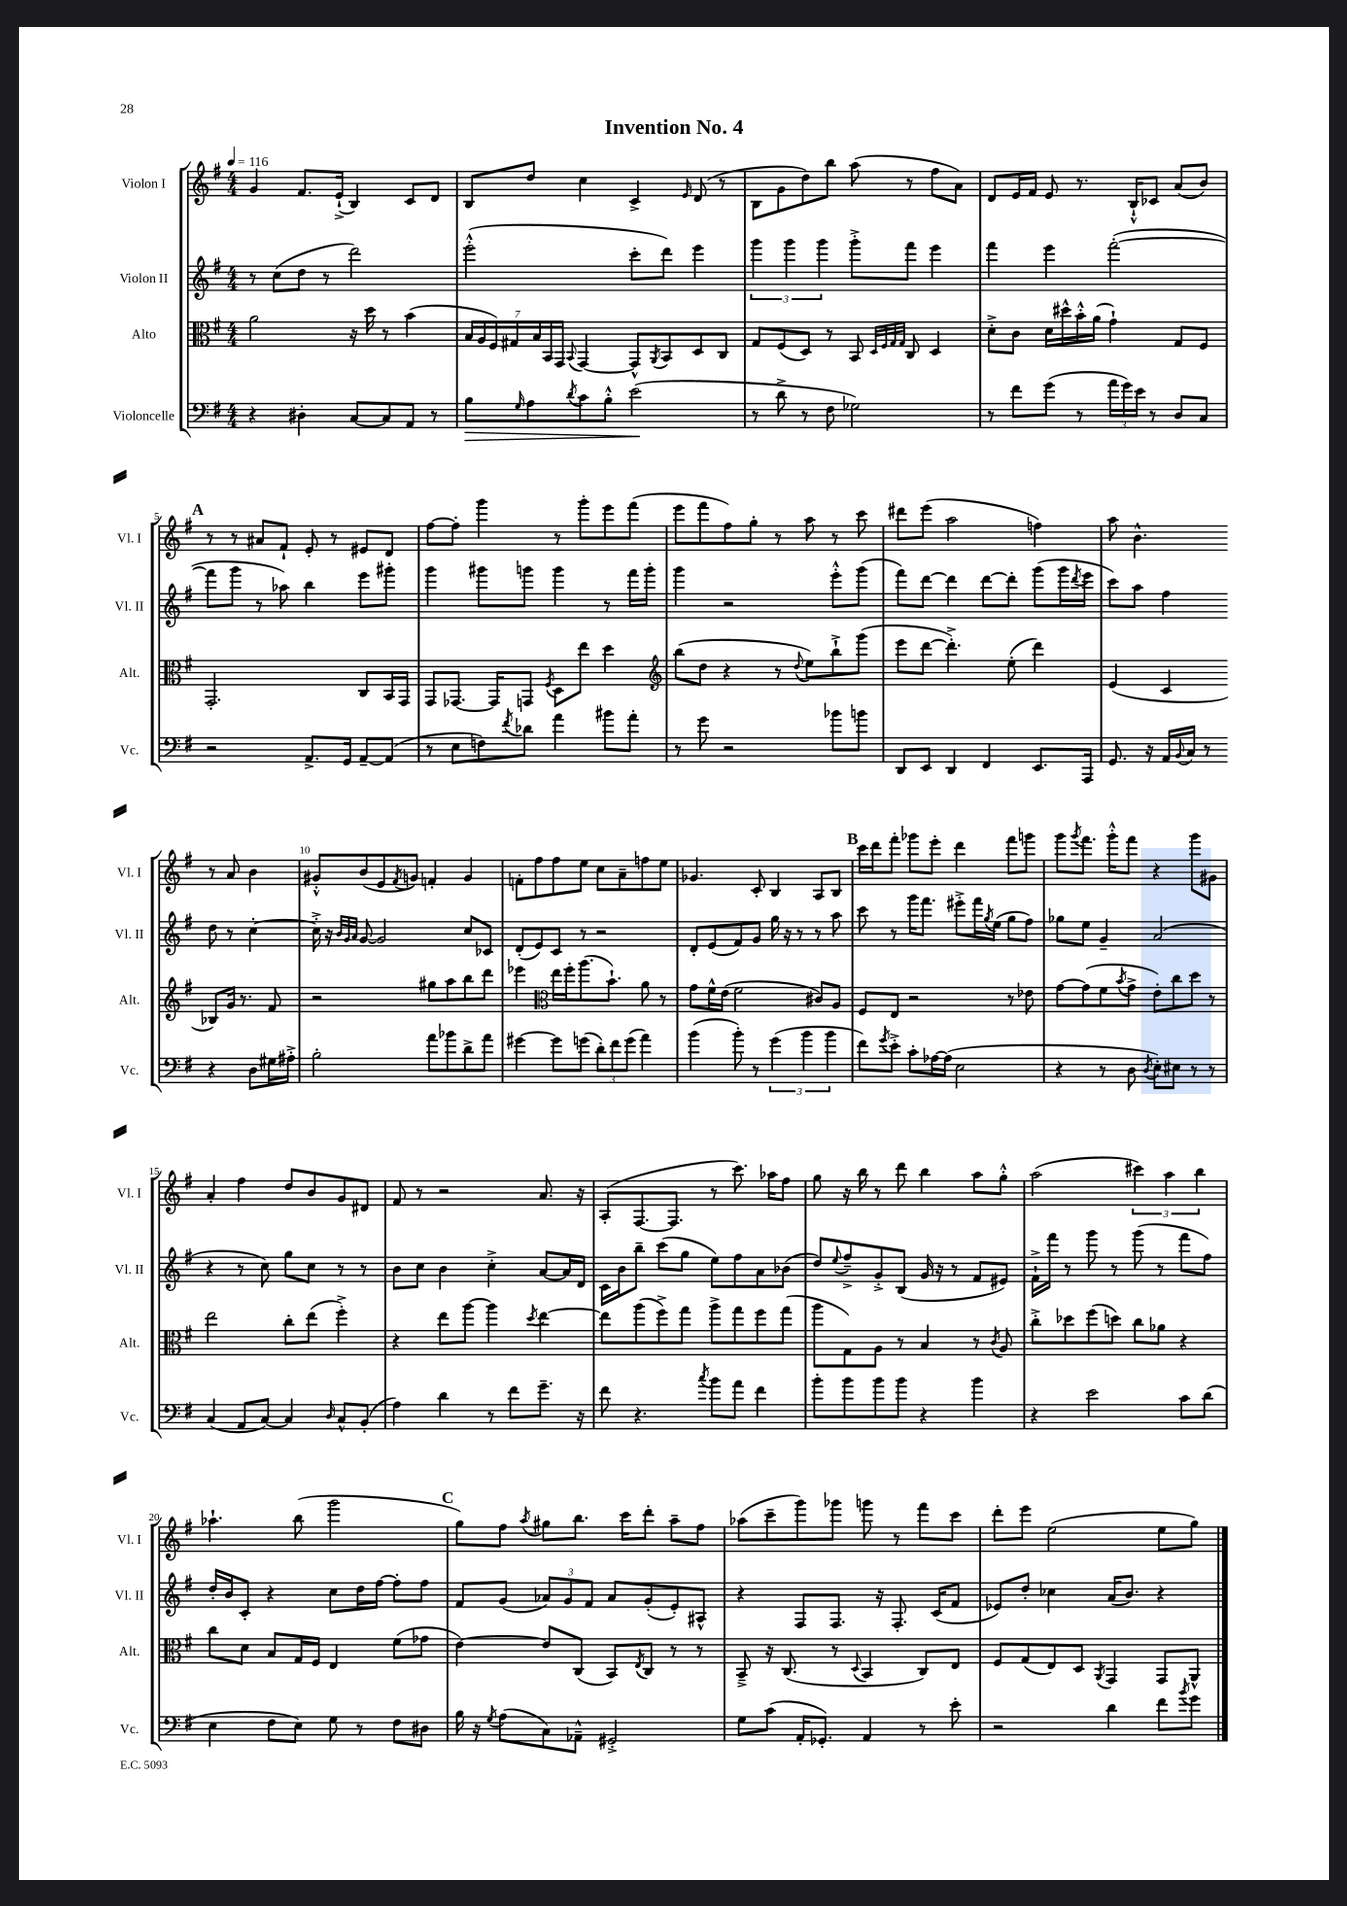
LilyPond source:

\header { title = "Invention No. 4" }
<<
\new StaffGroup <<
\new Staff = "s0" \with { instrumentName = "Violon I" shortInstrumentName = "Vl. I" } {
    \clef treble \key g \major \numericTimeSignature \time 4/4 \tempo 4 = 116
    g'4 fis'8. e'16-!->( b4) c'8 d'8 |
    b8 d''8 c''4 c'4-> \grace { e'16 } d'8( r8 |
    b8 g'8 d''8) b''8 a''8( r8 fis''8 a'8) |
    d'8 e'16 fis'16 e'8 r8. b16-!-^ ces'8 a'8( b'8) |
    \mark \markup { \bold "A" } r8 r8 ais'8 fis'8-! e'8-. r8 eis'8 d'8 |
    fis''8~ fis''8-. g'''4 r8 g'''8-. e'''8 fis'''8( |
    e'''8 fis'''8 fis''8) g''8-. r8 a''8 r8 c'''8 |
    dis'''8 e'''8( a''2 f''4) |
    a''8 b'4.-^ r8 a'8 b'4 |
    gis'8-.-^ b'8( e'8 \acciaccatura { fis'8 } g'8) f'4-. g'4 |
    f'8-. fis''8 fis''8 e''8 c''8 a'8-- f''8 e''8 |
    ges'4. c'8-. b4 a8 b8 |
    \mark \markup { \bold "B" } c'''16 d'''16 fis'''8-. ges'''8 e'''8-. d'''4 fis'''8 g'''8 |
    g'''8 \acciaccatura { g'''8 } fis'''8. g'''16-.-^ fis'''8 r4 g'''8 gis'8 |
    a'4-. fis''4 d''8 b'8 g'8 dis'8 |
    fis'8 r8 r2 a'8. r16 |
    a8-.( fis8.~ fis8. r8 c'''8.) aes''16 fis''8 |
    g''8 r16 b''16 r8 d'''8 b''4 a''8 g''8-.-^ |
    a''2( \tuplet 3/2 { cis'''4) a''4 b''4 } |
    aes''4.-! b''8( g'''2 |
    \mark \markup { \bold "C" } g''8) fis''8 \acciaccatura { a''8 } gis''8 b''8. c'''16 d'''8-. a''8-- fis''8 |
    aes''8( c'''8-- g'''8) ges'''8 g'''8 r8 fis'''8 c'''8 |
    d'''8-. e'''8 e''2( e''8 g''8) \bar "|." |
}
\new Staff = "s1" \with { instrumentName = "Violon II" shortInstrumentName = "Vl. II" } {
    \clef treble \key g \major \numericTimeSignature \time 4/4
    r8 c''8( d''8 r8 d'''2) |
    e'''2-.-^( c'''8-. d'''8) e'''4 |
    \tuplet 3/2 { g'''4 g'''4 g'''4 } g'''8-.-> fis'''8 e'''4 |
    fis'''4 e'''4 fis'''2~-.( |
    \mark \markup { \bold "A" } fis'''8 g'''8 r8 aes''8) b''4 e'''8 gis'''8-. |
    g'''4 gis'''8 g'''8 g'''4 r8 fis'''16 g'''16-. |
    g'''4 r2 e'''8-.-^ g'''8( |
    fis'''8) d'''8~ d'''4 d'''8~ d'''8-. g'''8( g'''16 \acciaccatura { d'''8 } e'''16 |
    c'''8) a''8 fis''4 d''8 r8 c''4~-. |
    c''16-.-> r16 \grace { b'32 g'32 a'32 } g'8~ g'2 c''8 ces'8 |
    d'8-.( e'8) c'8 r8 r2 |
    d'8-. e'8( fis'8) g'8 g''16 r16 r8 r8 a''8 |
    \mark \markup { \bold "B" } c'''8 r8 g'''16 fis'''8. eis'''8-.-> fis'''16 \acciaccatura { g''8 } e''16( g''8 fis''8) |
    ges''8 e''8 g'4-- a'2( |
    r4 r8 c''8) g''8 c''8 r8 r8 |
    b'8 c''8 b'4 c''4-.-> a'8~ a'16 d'16 |
    c'16 b'16 b''8-- c'''8( g''8 e''8) fis''8 a'8 bes'8( |
    d''8) \appoggiatura { e''8 } fis''8---> g'8-.-> b8( g'16 r16 r8 fis'8 eis'8) |
    fis'16-!-> fis'''16 r8 g'''8 r8 g'''8( r8 fis'''8 fis''8) |
    d''16-. b'16 c'8-. r4 c''8 d''16 fis''16~ fis''8-. fis''8 |
    \mark \markup { \bold "C" } fis'8 g'8( \tuplet 3/2 { aes'8) g'8 fis'8 } aes'8 g'8-.( e'8-.) ais8-^ |
    r4 fis8 fis8. r16 fis8.-. c'16( fis'8 |
    ees'8) d''8-. ces''4 a'16( b'8.) r4 \bar "|." |
}
\new Staff = "s2" \with { instrumentName = "Alto" shortInstrumentName = "Alt." } {
    \clef alto \key g \major \numericTimeSignature \time 4/4
    a'2 r16 d''16 r8 b'4( |
    \tuplet 7/4 { b16 a16 fis16) gis16 b16 b,16 g,16 } \appoggiatura { b,8 } g,4~ g,8-^ \acciaccatura { a,8 } b,8 d8 c8 |
    g8 fis8( d8) r8 b,8 \grace { d32 fis32 g32 g32 } c8 d4 |
    d'8-.-> c'8 d'16 dis''16-^ b'16-.-^ a'16( g'4-!) g8 fis8 |
    \mark \markup { \bold "A" } g,2.-. c8 b,16 g,16 |
    g,8 ges,8.~ ges,16 g,8 \acciaccatura { fis8 } d8 e''8 d''4 |
    \clef treble b''8( d''8 r4 r8 \appoggiatura { d''8 } e''8) b''8-!-> g'''8( |
    e'''8 d'''8~ d'''4.-.->) e''8-.( d'''4) |
    e'4( c'4 bes8) g'16 r8. fis'8 |
    r2 gis''8 a''8 b''8 d'''8 |
    ees'''4 \clef alto e''16 fis''16-. a''8.( b'8.-!) a'8 r8 |
    g'8 fis'16-^ e'16( fis'2 cis'8) a8 |
    \mark \markup { \bold "B" } fis8 e8 r2 r8 ees'8 |
    g'8~ g'8( fis'8 \acciaccatura { b'8 } g'8-> e'8-.) c''8 d''8 r8 |
    e''2 c''8-. e''8( fis''4-.->) |
    r4 e''8 a''8~ a''4 \acciaccatura { d''8 } e''4~ |
    e''8 a''8( fis''8->) g''8 a''8-> g''8 fis''8 g''8( |
    a''8 g8) a8 r8 b4 r8 \acciaccatura { c'8 } a8 |
    c''8-.-> des''8 fis''8( d''8) c''8 aes'8 r4 |
    c''8 d'8 b8 g16 fis16 e4 fis'8( ges'8 |
    \mark \markup { \bold "C" } e'4~) e'8 c8( b,8) \acciaccatura { e8 } c8 r8 r8 |
    b,8---> r16 c8.( r8 \appoggiatura { d8 } b,4 c8) e8 |
    fis8 g8( e8) d8 \acciaccatura { a,8 } g,4 g,8 a,8-^ \bar "|." |
}
\new Staff = "s3" \with { instrumentName = "Violoncelle" shortInstrumentName = "Vc." } {
    \clef bass \key g \major \numericTimeSignature \time 4/4
    r4 dis4-. c8~ c8 a,8 r8 |
    b8\> \grace { g16 } a8 \acciaccatura { d'8 } c'8 b8-.-^ e'2\!( |
    r8 d'8-> r8 fis8 ges2) |
    r8 fis'8 g'8( r8 \tuplet 3/2 { a'16 g'16) e'16 } r8 d8 c8 |
    \mark \markup { \bold "A" } r2 a,8.-> g,16 a,8~-- a,8( |
    r8 e8 f8) \acciaccatura { fis'8 } des'8 a'4 bis'8 a'8-. |
    r8 g'8 r2 bes'8 b'8 |
    d,8 e,8 d,4 fis,4 e,8. a,,16 |
    g,8. r16 a,16 \appoggiatura { b,8 } c16 r8 r4 d8 gis16 ais16-.-> |
    b2-. a'8 bes'8 d'8-> a'8 |
    gis'4~ gis'8 g'8( \tuplet 3/2 { d'8-.) fis'8 g'8( } a'4) |
    b'4( b'8-.) r8 \tuplet 3/2 { g'4( b'4 b'4 } |
    \mark \markup { \bold "B" } fis'8) \acciaccatura { g'8 } e'8-.-> c'8-. aes16~ aes16( e2 |
    r4 r8 d8 \acciaccatura { d8 } e8-.) eis8 r8 r8 |
    c4( a,8 c8~) c4 \grace { d16 } c8-^ b,8-.( |
    a4) d'4 r8 fis'8 g'8.-- r16 |
    fis'8 r4. \acciaccatura { c''8 } b'8 a'8 fis'4 |
    b'8-. b'8 b'8 b'8 r4 b'4 |
    r4 e'2 c'8 d'8( |
    e4 fis8 e8) g8 r8 fis8 dis8 |
    \mark \markup { \bold "C" } b16 r16 \acciaccatura { g8 } a8( c8) aes,8---^ gis,2-.-> |
    g8 c'8( a,16-. ges,8.-.) a,4 r8 e'8-. |
    r2 d'4 fis'8 \acciaccatura { b'8 } g'8 \bar "|." |
}
>>
>>
\layout { \context { \Score \override BarNumber.break-visibility = ##(#f #t #t) barNumberVisibility = #(every-nth-bar-number-visible 5) } }
